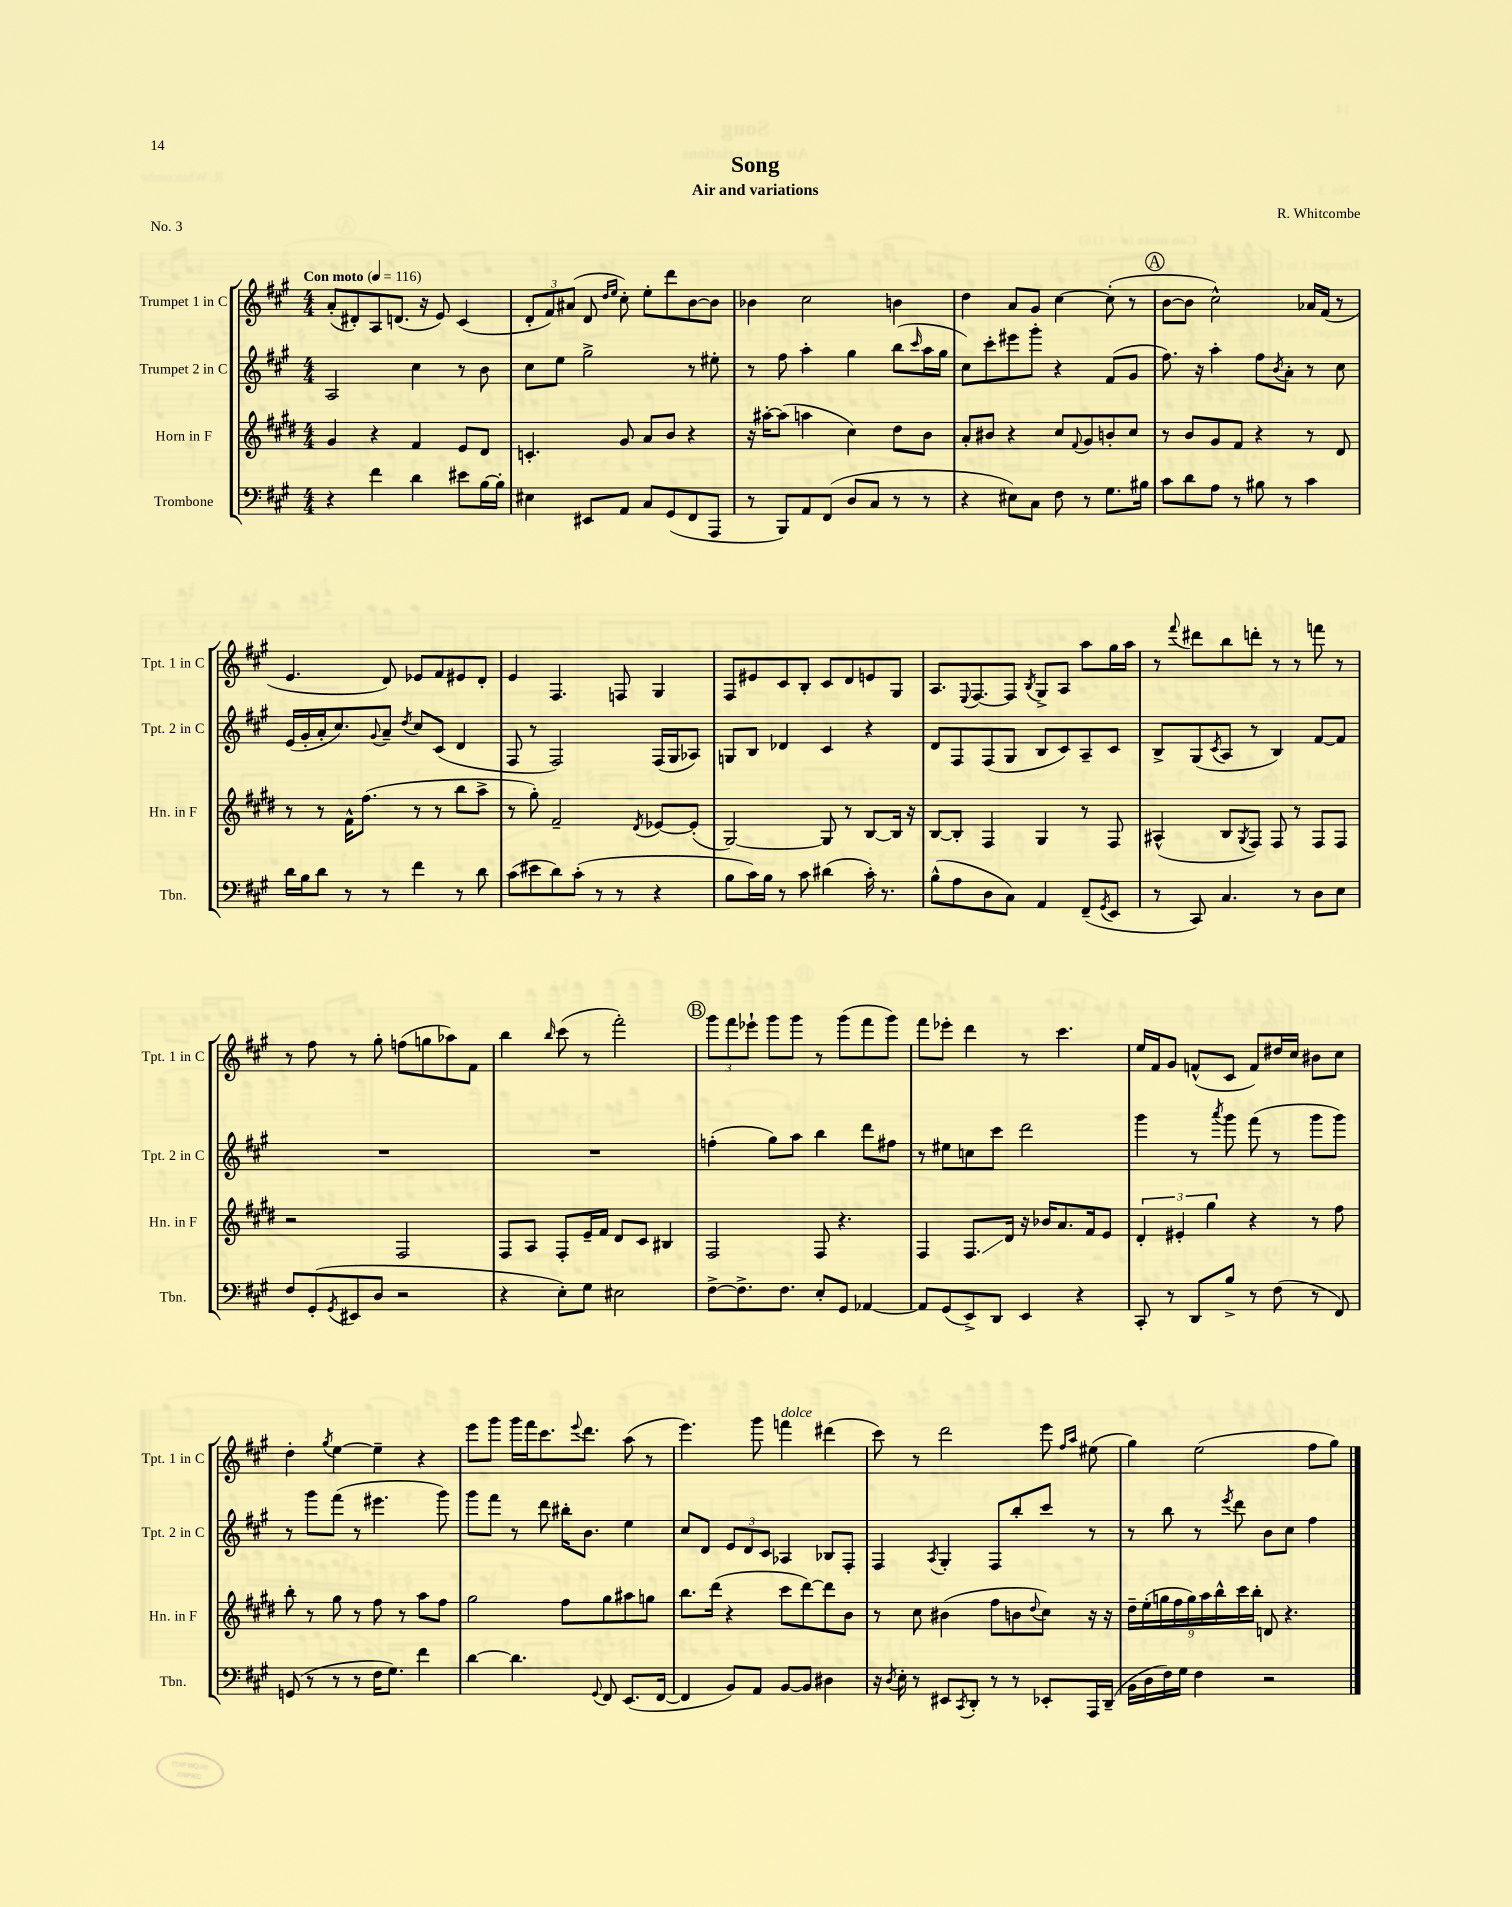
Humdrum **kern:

**kern	**kern	**kern	**kern
*staff4	*staff3	*staff2	*staff1
*clefF4	*clefG2	*clefG2	*clefG2
*k[f#c#g#]	*k[f#c#g#d#]	*k[f#c#g#]	*k[f#c#g#]
*M4/4	*M4/4	*M4/4	*M4/4
*MM116	*MM116	*MM116	*MM116
4r	4g#	2A	(8a'
.	.	.	8d#')
4f#	4r	.	8A
.	.	.	(8.d
4d	4f#	4cc#	.
.	.	.	16r
.	.	.	8e)
8e#	8e	8r	(4c#
[16B	8d#	8b	.
16B']	.	.	.
=	=	=	=
4E#	4.c'	8cc#	12d'
.	.	.	12f#)
.	.	8ee	.
.	.	.	(12a#
8EE#	.	2gg#^	8d
.	.	.	16qqdd
.	.	.	16qqee
8AA	8g#	.	8cc#')
8C#	8a	.	8ee'
(8GG#	8b	.	8ddd
8FF#	4r	8r	[8b
8AAA	.	8ee#'	8b]
=	=	=	=
8r	16r	8r	4b-
.	[16aa#'	.	.
8BBB)	(8aa#]	8ff#	.
8AA	4aa	4aa'	2cc#
(8FF#	.	.	.
8D	4cc#)	4gg#	.
8C#	.	.	.
8r	8dd#	(8bb	4b
.	.	16qqccc#	.
8r	8b	16aa	.
.	.	16gg#	.
=	=	=	=
4r	8a'	8cc#)	4dd
.	8b#	8ccc#'	.
8E#)	4r	8eee#	8a
8C#	.	8ggg#'	8g#
8F#	8cc#	4r	[4cc#
.	8qqf#	.	.
8r	8g#	.	.
8.G#	8b'	(8f#	(8cc#']
.	8cc#	8g#	8r
16B#	.	.	.
=	=	=	=
8c#	8r	8.ff#)	[8b
8d	8b	.	8b]
.	.	16r	.
8A	8g#	4aa'	2cc#^^)
8r	8f#	.	.
8B#	4r	8ff#	.
.	.	8qb	.
8r	.	8a'	.
4c#	8r	8r	16a-
.	.	.	(16f#
.	8d#	8cc#	8r
=	=	=	=
16d	8r	(16e	4.e
16B	.	16g#'	.
8d	8r	16a'	.
.	.	8.cc#)	.
8r	16f#^^	.	.
.	(8.ff#	.	.
.	.	8qqg#	.
8r	.	8a~	8d)
.	.	8qdd	.
4f#	8r	8cc#	8e-
.	8r	(8c#	8f#
8r	8bb	4d	8e#
8d	8aa^	.	8d'
=	=	=	=
(8c#	8r	8F#	4e
8e#	8gg#')	8r	.
8d)	2f#~	2F#)	4.F#
(8c#'	.	.	.
8r	.	.	.
8r	.	.	8F
.	8qd#	.	.
4r	[8e-	(16F#	4G#
.	.	16G#	.
.	(8e-']	8A-)	.
=	=	=	=
8B	[2G#)	8G	8F#
16c#)	.	8B	8e#
16B	.	.	.
8r	.	4d-	8c#
8c#	.	.	8B'
(4d#	8G#]	4c#	8c#
.	8r	.	8d
16c#')	[8B	4r	8e
8.r	.	.	.
.	16B]	.	8G#
.	16r	.	.
=	=	=	=
(8B^^	[8B	8d	8.A
8A	8B']	8F#	.
.	.	.	8qqE
.	.	.	[8.F#
8D	4F#	(8F#	.
8C#)	.	8G#	8F#]
.	.	.	8qB
4AA	4G#	8B	8G#^
.	.	8c#)	8A
(8FF#~	8r	8A~	8aa
8qGG#	.	.	.
8EE	8F#	8c#	16gg#
.	.	.	16aa
=	=	=	=
8r	(4A#^^	8B^	8r
.	.	.	8qqfff#
8CC#)	.	(8G#	8ddd#
.	.	8qc#	.
4.C#	8B	8A	8bb
.	8qG#	.	.
.	8F#)	8r	8ddd'
.	8F#	4B)	8r
8r	8r	.	8r
8D	8F#	[8f#	8fff
8E	8F#	8f#]	8r
=	=	=	=
8F#	2r	1r	8r
(8GG#'	.	.	8ff#
8qGG#	.	.	.
8EE#	.	.	8r
8D	.	.	8gg#'
2r	2F#	.	(8ff
.	.	.	8gg
.	.	.	8aa-)
.	.	.	8f#
=	=	=	=
4r	8F#	1r	4bb
.	8A	.	.
.	.	.	16qqbb
8E')	8F#'	.	(8ccc#
8G#	16e~	.	8r
.	16f#	.	.
2E#	8d#	.	2fff#')
.	8c#	.	.
.	4B#	.	.
=	=	=	=
[8F#^	2F#	(4ff'	12ggg#
.	.	.	12fff#
8.F#^]	.	.	.
.	.	.	12eee-`
.	.	8gg#)	8ggg#
8.F#	.	.	.
.	.	8aa	8ggg#
8E'	8F#	4bb	8r
8GG#	4.r	.	(8ggg#
[4AA-	.	8ddd	8fff#
.	.	8ff#	8ggg#)
=	=	=	=
8AA-]	4F#	8r	8fff#
(8GG#	.	8ee#	8eee-'
8EE^)	8.F#	8cc	4ddd
8DD	.	8ccc#	.
.	16d#	.	.
4EE	16r	2ddd	8r
.	16b-	.	.
.	8.a	.	4.ccc#
4r	.	.	.
.	16f#	.	.
.	8e	.	.
=	=	=	=
8CC#'	6d#'	4ggg#	16ee
.	.	.	16f#
8r	.	.	8g#
.	6e#'	.	.
8DD	.	8r	(8f^^
.	6gg#	.	.
.	.	8qaaa	.
8B^	.	8ggg#	8c#
8r	4r	(8fff#	8f)
(8F#	.	8r	16dd#
.	.	.	16cc#
8r	8r	8ggg#	8b#
8FF#)	8ff#	8ggg#)	8cc#
=	=	=	=
(8GG	8bb'	8r	4dd'
8r	8r	8ggg#	.
.	.	.	8qgg#
8r	8gg#	(8fff#	[4ee
8r	8r	8r	.
16F#	8ff#	4.eee#	4ee~]
8.G#)	.	.	.
.	8r	.	.
4f#	8aa	.	4r
.	8ff#	8ggg#)	.
=	=	=	=
[4d	2gg#	8ggg#	8eee
.	.	8fff#	8ggg#
4.d]	.	8r	16ggg#
.	.	.	16fff#
.	.	8ddd	8.ccc#
.	8ff#	16bb#'	.
.	.	.	8qqeee
.	.	8.b	8.ddd
8qqGG#	.	.	.
8FF#	8gg#	.	.
(8.EE	8aa#	4ee	(8aa
.	8gg	.	8r
[16FF#	.	.	.
=	=	=	=
4FF#]	8.bb	8cc#	4.eee)
.	.	8d	.
.	(16ddd#	.	.
8BB)	4r	12e	.
.	.	12d	.
8AA	.	.	8ggg#
.	.	12c#	.
[8BB	8ccc#	4A-	4fff
8BB]	[8ddd#)	.	.
4D#	8ddd#]	8B-	(4ddd#
.	8b	8F#'	.
=	=	=	=
16r	8r	4F#	8ccc#)
8qD	.	.	.
16E'	.	.	.
8r	8cc#	.	8r
.	.	8qA	.
8EE#	(4b#	4G#'	2ddd
8qCC#	.	.	.
8DD'	.	.	.
8r	8ff#	8F#	.
8r	8b	8bb'	.
.	8qqdd#	.	.
8EE-'	8cc#)	8ccc#	8eee
.	.	.	16qqff#
.	.	.	16qqaa
16AAA	16r	8r	(8ee#
(16DD~	16r	.	.
=	=	=	=
16BB	18dd#~	8r	4gg#)
.	(18ee'	.	.
16D	.	.	.
.	18gg	.	.
16F#)	.	8bb	.
.	18ff#	.	.
16G#	.	.	.
.	18gg)	.	.
4F#	.	8r	(2ee
.	18aa	.	.
.	18bb^^	.	.
.	.	8qeee	.
.	.	8ddd	.
.	18ccc#	.	.
.	18bb'	.	.
2r	8d	8b	.
.	4.r	8cc#	.
.	.	4ff#	8ff#
.	.	.	8gg#)
==	==	==	==
*-	*-	*-	*-
